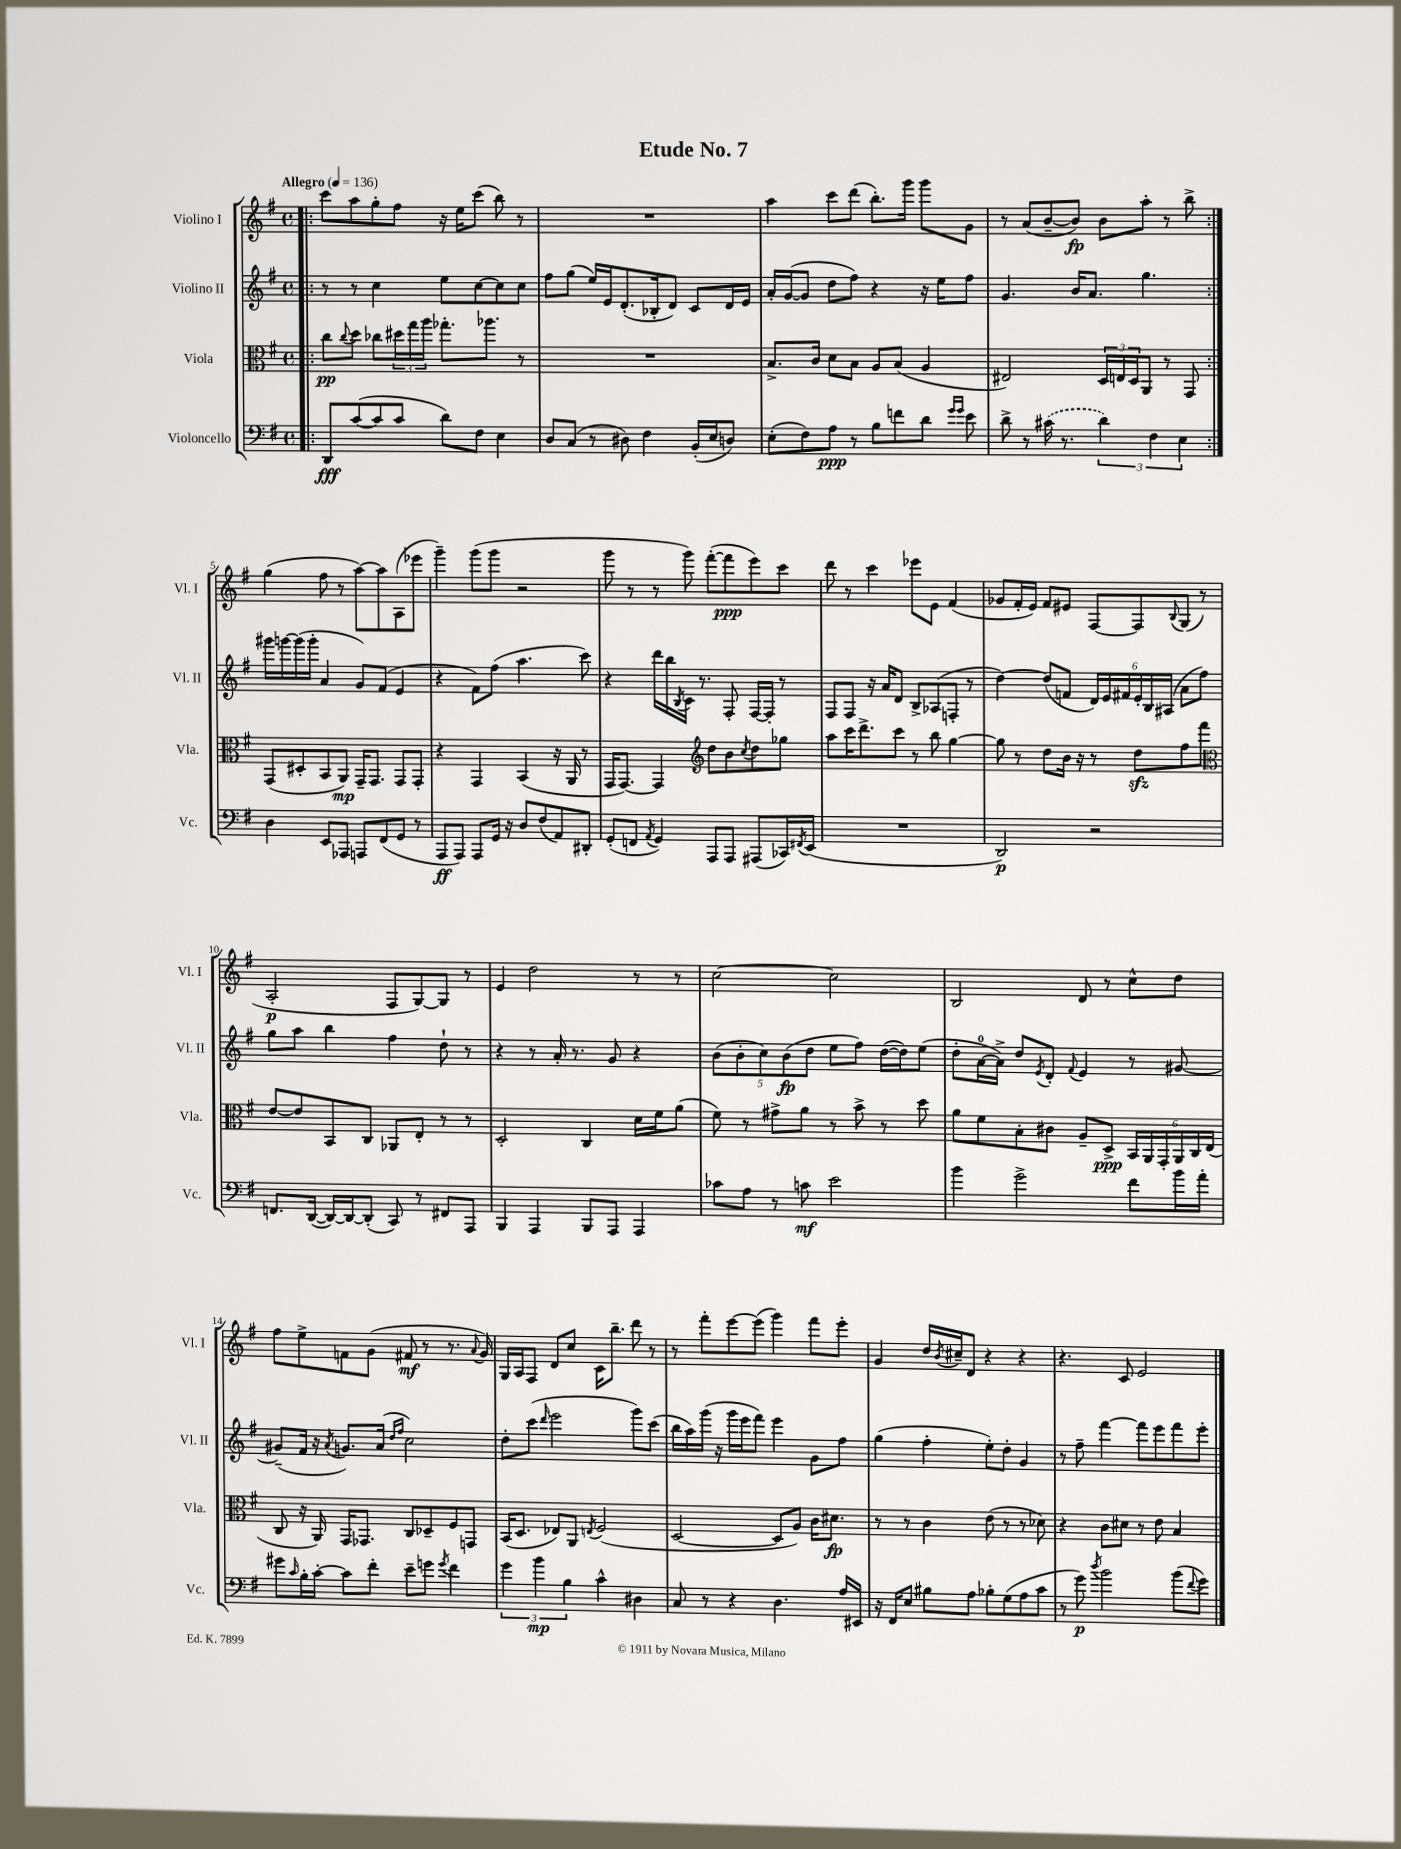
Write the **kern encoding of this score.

**kern	**dynam	**kern	**dynam	**kern	**dynam	**kern	**dynam
*part4	*part4	*part3	*part3	*part2	*part2	*part1	*part1
*staff4	*staff4	*staff3	*staff3	*staff2	*staff2	*staff1	*staff1
*I"Violoncello	*	*I"Viola	*	*I"Violino II	*	*I"Violino I	*
*I'Vc.	*	*I'Vla.	*	*I'Vl. II	*	*I'Vl. I	*
*clefF4	*	*clefC3	*	*clefG2	*	*clefG2	*
*k[f#]	*	*k[f#]	*	*k[f#]	*	*k[f#]	*
*M4/4	*	*M4/4	*	*M4/4	*	*M4/4	*
*met(c)	*	*met(c)	*	*met(c)	*	*met(c)	*
*MM136	*	*MM136	*	*MM136	*	*MM136	*
=1!|:	=1!|:	=1!|:	=1!|:	=1!|:	=1!|:	=1!|:	=1!|:
!	!	!	!	!	!	!LO:TX:a:B:t=Allegro	!
8DD/L	fff	8cc\L	pp	8r	.	8ccc\L	.
.	.	8qqcc/	.	.	.	.	.
([8c/	.	8dd\J	.	8r	.	8aa\	.
8c/]	.	8cc-X\L	.	4cc\	.	8gg'\	.
8c/J	.	24dd#X\L	.	.	.	8ff#\J	.
.	.	24gg\	.	.	.	.	.
.	.	24aa\JJ	.	.	.	.	.
8d\L)	.	8.gg-X'\L	.	8ee\L	.	16r	.
.	.	.	.	.	.	16ee\KL	.
8F#\J	.	.	.	[8cc\	.	(8ccc\J	.
.	.	8.aa-X\J	.	.	.	.	.
4E\	.	.	.	8cc\]	.	8bb\)	.
.	.	8r	.	8cc\J	.	8r	.
=2	=2	=2	=2	=2	=2	=2	=2
8D/L	.	1r	.	8ff#\L	.	1r	.
(8C/J	.	.	.	(8gg\J	.	.	.
8r	.	.	.	16ee/LL)	.	.	.
.	.	.	.	16e/J	.	.	.
8D#X\)	.	.	.	(8.d'/	.	.	.
4F#\	.	.	.	.	.	.	.
.	.	.	.	16B-X'/k	.	.	.
.	.	.	.	8d/J)	.	.	.
(16BB'/LL	.	.	.	8c/L	.	.	.
16E/J	.	.	.	.	.	.	.
8Dn/J)	.	.	.	16d/L	.	.	.
.	.	.	.	16e/JJ	.	.	.
=3	=3	=3	=3	=3	=3	=3	=3
(8E'\L	.	8.B^/L	.	16a'/LL	.	4aa\	.
.	.	.	.	([16g/J	.	.	.
8F#\)	.	.	.	8g/J]	.	.	.
.	.	16c/Jk	.	.	.	.	.
8A\J	ppp	8d\L	.	8dd\L	.	8ccc\L	.
8r	.	8B\J	.	8ff#\J)	.	(8ddd\J	.
8B\L	.	8A/L	.	4r	.	8.bb'\L)	.
8fn\	.	(8B/J	.	.	.	.	.
.	.	.	.	.	.	16ggg\Jk	.
8d\J	.	4A/	.	16r	.	8ggg\L	.
.	.	.	.	16ee\KL	.	.	.
16qqg/LL	.	.	.	.	.	.	.
16qqg/JJ	.	.	.	.	.	.	.
8e\	.	.	.	8ff#\J	.	8g\J	.
=4	=4	=4	=4	=4	=4	=4	=4
8d^\	.	2E#X/)	.	4.g/	.	8r	.
8r	.	.	.	.	.	(8a/L	.
(16c#X\	.	.	.	.	.	[8b~/	.
8.r	.	.	.	.	.	.	.
.	.	.	.	16b/KL	.	8b/J])	fp
.	.	.	.	8.a/J	.	.	.
6d\)	.	24D/LL	.	.	.	8b\L	.
.	.	24En/	.	.	.	.	.
.	.	24D/J	.	.	.	.	.
.	.	8AA/J	.	4.gg\	.	8aa'\J	.
6F#\	.	.	.	.	.	.	.
.	.	8r	.	.	.	8r	.
6E\	.	.	.	.	.	.	.
.	.	8GG/	.	.	.	8bb^\	.
!!LO:LB:g=z
=5:|!	=5:|!	=5:|!	=5:|!	=5:|!	=5:|!	=5:|!	=5:|!
4D\	.	(8GG/L	.	16ggg#X\LL	.	(4gg\	.
.	.	.	.	[16gggn\	.	.	.
.	.	8D#X'/	.	(16ggg\]	.	.	.
.	.	.	.	16ggg'\JJ	.	.	.
8EE/L	.	8BB/	.	4a/	.	8ff#\	.
8AAA-X/J	.	8AA/J)	mp	.	.	8r	.
8AAAn/L	.	16GG~/KL	.	8g/L)	.	[8aa\L)	.
.	.	8.GG/J	.	.	.	.	.
(8FF#/	.	.	.	(8f#/J	.	8aa\]	.
8GG/J	.	8GG/L	.	4e/	.	(8A\	.
8r	.	8GG'/J	.	.	.	8eee-X\J	.
=6	=6	=6	=6	=6	=6	=6	=6
8AAA/L	ff	4r	.	4r	.	4ggg~\)	.
8AAA/J)	.	.	.	.	.	.	.
8AAA/L	.	4GG/	.	8f#\L)	.	(8ggg\L	.
16GG/Jk	.	.	.	(8ff#\J	.	8ggg\J	.
16r	.	.	.	.	.	.	.
8D/L	.	(4BB/	.	4.aa\	.	2r	.
(8F#/	.	.	.	.	.	.	.
8AA/)	.	16r	.	.	.	.	.
.	.	16AA/	.	.	.	.	.
8DD#X'/J	.	8r	.	8ccc\)	.	.	.
=7	=7	=7	=7	=7	=7	=7	=7
(8GG'/L	.	16GG/KL	.	4r	.	8ggg\	.
.	.	[8.GG/J)	.	.	.	.	.
8FFn/J	.	.	.	.	.	8r	.
8qAA/	.	.	.	.	.	.	.
4GG/)	.	4GG/]	.	16ddd\LL	.	8r	.
.	.	.	.	16bb\	.	.	.
.	.	.	.	8qB/	.	.	.
.	.	.	.	16c\JJ	.	8ggg\)	.
.	.	.	.	8.r	.	.	.
*	*	*clefG2	*	*	*	*	*
8AAA/L	.	8dd\L	.	.	.	([8fff#'\L	.
8AAA/J	.	8b\	.	8F#'/	.	8fff#\]	ppp
.	.	8qcc/	.	.	.	.	.
(8AAA#X/L	.	8dd\	.	[16F#/LL	.	8eee\)	.
.	.	.	.	16F#'/JJ]	.	.	.
16CC-X/L)	.	8gg-X\J	.	8r	.	8ccc\J	.
8qFF#X/	.	.	.	.	.	.	.
(16EE/JJ	.	.	.	.	.	.	.
=8	=8	=8	=8	=8	=8	=8	=8
1r	.	8aa\L	.	8F#/L	.	8ddd\	.
.	.	16ccc\K	.	8F#/J	.	8r	.
.	.	8.ddd^\	.	.	.	.	.
.	.	.	.	16r	.	4ccc\	.
.	.	.	.	16a/KL	.	.	.
.	.	8ccc\J	.	8d/J	.	.	.
.	.	8r	.	8B^/L	.	8eee-X\L	.
.	.	8bb\	.	(8A-X/	.	8e\J	.
.	.	[4gg\	.	8Fn'/J	.	(4f#/	.
.	.	.	.	8r	.	.	.
=9	=9	=9	=9	=9	=9	=9	=9
2DD/)	p	8gg\]	.	[4dd\)	.	8g-X/L	.
.	.	8r	.	.	.	16f#'/L	.
.	.	.	.	.	.	16e/JJ)	.
.	.	8dd\L	.	(8dd/L]	.	8f#/L	.
.	.	16b\Jk	.	8fn/J	.	8e#X/J	.
.	.	16r	.	.	.	.	.
2r	.	8r	.	24d/LL)	.	[8F#/L	.
.	.	.	.	24e/	.	.	.
.	.	.	.	24f#X/	.	.	.
.	.	8ddzz\L	.	24e'/	.	8F#/]	.
.	.	.	.	24B/	.	.	.
.	.	.	.	(24A#X/JJ	.	.	.
.	.	.	.	.	.	8qqB/	.
.	.	8ff#\	.	8a\L	.	(8G/J	.
.	.	8fff#\J	.	8ff#\J)	.	8r	.
!!LO:LB:g=z
=10	=10	=10	=10	=10	=10	=10	=10
*	*	*clefC3	*	*	*	*	*
8.FFn/L	.	[8e/L	.	8gg\L	.	2A'/	p
.	.	8e/]	.	8aa\J	.	.	.
([16DD/Jk	.	.	.	.	.	.	.
16DD/LL_)	.	8BB/	.	4bb\	.	.	.
16DD/J_	.	.	.	.	.	.	.
(8DD'/J]	.	8C/J	.	.	.	.	.
8CC/)	.	8AA-X/L	.	4ff#\	.	8F#/L	.
8r	.	8E'/J	.	.	.	[8G/)	.
8FF#X/L	.	8r	.	8dd`\	.	8G/J]	.
8AAA/J	.	8r	.	8r	.	8r	.
=11	=11	=11	=11	=11	=11	=11	=11
4BBB/	.	2D'/	.	4r	.	4e/	.
4AAA/	.	.	.	8r	.	2dd\	.
.	.	.	.	16a'/	.	.	.
.	.	.	.	8.r	.	.	.
8BBB/L	.	4C/	.	.	.	.	.
8AAA/J	.	.	.	8g/	.	.	.
4AAA/	.	16d\LL	.	4r	.	8r	.
.	.	16f#\J	.	.	.	.	.
.	.	(8a\J	.	.	.	8r	.
=12	=12	=12	=12	=12	=12	=12	=12
8c-X\L	.	8f#\)	.	(10b\L	.	[2cc\	.
.	.	.	.	10b'\	.	.	.
8A\J	.	8r	.	.	.	.	.
.	.	.	.	10cc\)	.	.	.
8r	.	8g#X^\L	.	.	.	.	.
.	.	.	.	(10b\	fp	.	.
8cn\	mf	8a\J	.	.	.	.	.
.	.	.	.	10dd\J	.	.	.
2e\	.	8r	.	8ee\L	.	2cc\]	.
.	.	8b^\	.	8ff#\J)	.	.	.
.	.	8r	.	([16dd\LL	.	.	.
.	.	.	.	16dd\J])	.	.	.
.	.	8dd\	.	(8ee\J	.	.	.
=13	=13	=13	=13	=13	=13	=13	=13
4b\	.	8a\L	.	8dd'\L	.	2B/	.
.	.	8f#\	.	[16a\L	.	.	.
.	.	.	.	16a^\JJ])	.	.	.
2g^\	.	8B'\	.	8dd/L	.	.	.
.	.	.	.	8qe/	.	.	.
.	.	8c#X\J	.	8d'/J	.	.	.
.	.	.	.	8qqf#/	.	.	.
.	.	8A~/L	.	4e/	.	8d/	.
.	.	8D^/J	ppp	.	.	8r	.
8f#\L	.	24BB/LL	.	8r	.	8cc^^\L	.
.	.	24AA/	.	.	.	.	.
.	.	24GG'/	.	.	.	.	.
16b\L	.	24AA/	.	[8g#X/	.	8dd\J	.
.	.	24C/	.	.	.	.	.
16a'\JJ	.	.	.	.	.	.	.
.	.	(24E/JJ	.	.	.	.	.
!!LO:LB:g=z
=14	=14	=14	=14	=14	=14	=14	=14
8g#X\L	.	8C/	.	(8g#X~/L]	.	8ff#\L	.
16qqc/	.	.	.	.	.	.	.
16B'\L	.	16r	.	16f#/Jk	.	8ee^\	.
[16c'\JJ	.	16AA/)	.	16r	.	.	.
.	.	.	.	8qa/	.	.	.
8c\L]	.	16GG/KL	.	8.gn/L)	.	8fn\	.
.	.	8.GG-X/J	.	.	.	.	.
8f#'\J	.	.	.	.	.	(8g\J	.
.	.	.	.	(16a/Jk	.	.	.
.	.	.	.	16qqdd/LL	.	.	.
.	.	.	.	16qqff#/JJ	.	.	.
8e~\L	.	8C/L	.	2cc\)	.	8f#X/	mf
8gn\J	.	8D-X~/	.	.	.	8r	.
8qg/	.	.	.	.	.	.	.
4f#\	.	8F#/	.	.	.	8.r	.
.	.	8GGn/J	.	.	.	.	.
.	.	.	.	.	.	8qqa/	.
.	.	.	.	.	.	16g/)	.
=15	=15	=15	=15	=15	=15	=15	=15
6g\	.	(16BB/KL	.	8dd'\L	.	16G/LL	.
.	.	8.D/J	.	.	.	16A/J	.
.	.	.	.	(8ccc\J	.	8F#/J	.
6b\	mp	.	.	.	.	.	.
.	.	.	.	16qqddd/	.	.	.
.	.	8E-X/L)	.	2eee\	.	8d/L	.
6B\	.	.	.	.	.	.	.
.	.	8AA/J	.	.	.	8cc/J	.
.	.	8qEn/	.	.	.	.	.
4c^^\	.	(2F#/	.	.	.	16c\KL	.
.	.	.	.	.	.	8.bb~\J	.
4D#X\	.	.	.	8ggg\L)	.	8ddd\	.
.	.	.	.	(8ccc\J	.	8r	.
=16	=16	=16	=16	=16	=16	=16	=16
8C/	.	[2D/	.	16bb\LL	.	8r	.
.	.	.	.	16aa\)	.	.	.
8r	.	.	.	(16ggg\JJ	.	8fff#'\L	.
.	.	.	.	16r	.	.	.
4r	.	.	.	16ggg\LL	.	[8eee\	.
.	.	.	.	16eee\J	.	.	.
.	.	.	.	8fff#\J)	.	(8eee\J]	.
4.D\	.	8D/L]	.	4eee\	.	4ggg\)	.
.	.	8A/J)	.	.	.	.	.
.	.	16c\KL	.	8g\L	.	8fff#\L	.
.	.	8.d#X\J	fp	.	.	.	.
16A/LL	.	.	.	8ff#\J	.	8eee'\J	.
16EE#X/JJ	.	.	.	.	.	.	.
=17	=17	=17	=17	=17	=17	=17	=17
16r	.	8r	.	(4gg\	.	4g/	.
16FF#/KL	.	.	.	.	.	.	.
8E/J	.	8r	.	.	.	.	.
8B#X\L	.	4c\	.	4ff#'\	.	16dd/LL	.
.	.	.	.	.	.	8qb/	.
.	.	.	.	.	.	16cc#X~/J	.
8A\J	.	.	.	.	.	8d/J	.
8B-X'\L	.	(8e\	.	8ee'\L)	.	4r	.
(8G\	.	8r	.	8dd'\J	.	.	.
8A\	.	8r	.	4g/	.	4r	.
8c\J	.	8d-X\)	.	.	.	.	.
=18	=18	=18	=18	=18	=18	=18	=18
8r	.	4r	.	8r	.	4.r	.
8g\)	p	.	.	8ff#~\	.	.	.
8qdd/	.	.	.	.	.	.	.
2b\	.	8c\L	.	[4fff#\	.	.	.
.	.	8d#X\J	.	.	.	8c/	.
.	.	8r	.	8fff#\L]	.	2e/	.
.	.	8e\	.	8eee\	.	.	.
(8b\L	.	4B/	.	8fff#\	.	.	.
8qqf#/	.	.	.	.	.	.	.
8g\J)	.	.	.	8eee'\J	.	.	.
==	==	==	==	==	==	==	==
*-	*-	*-	*-	*-	*-	*-	*-
